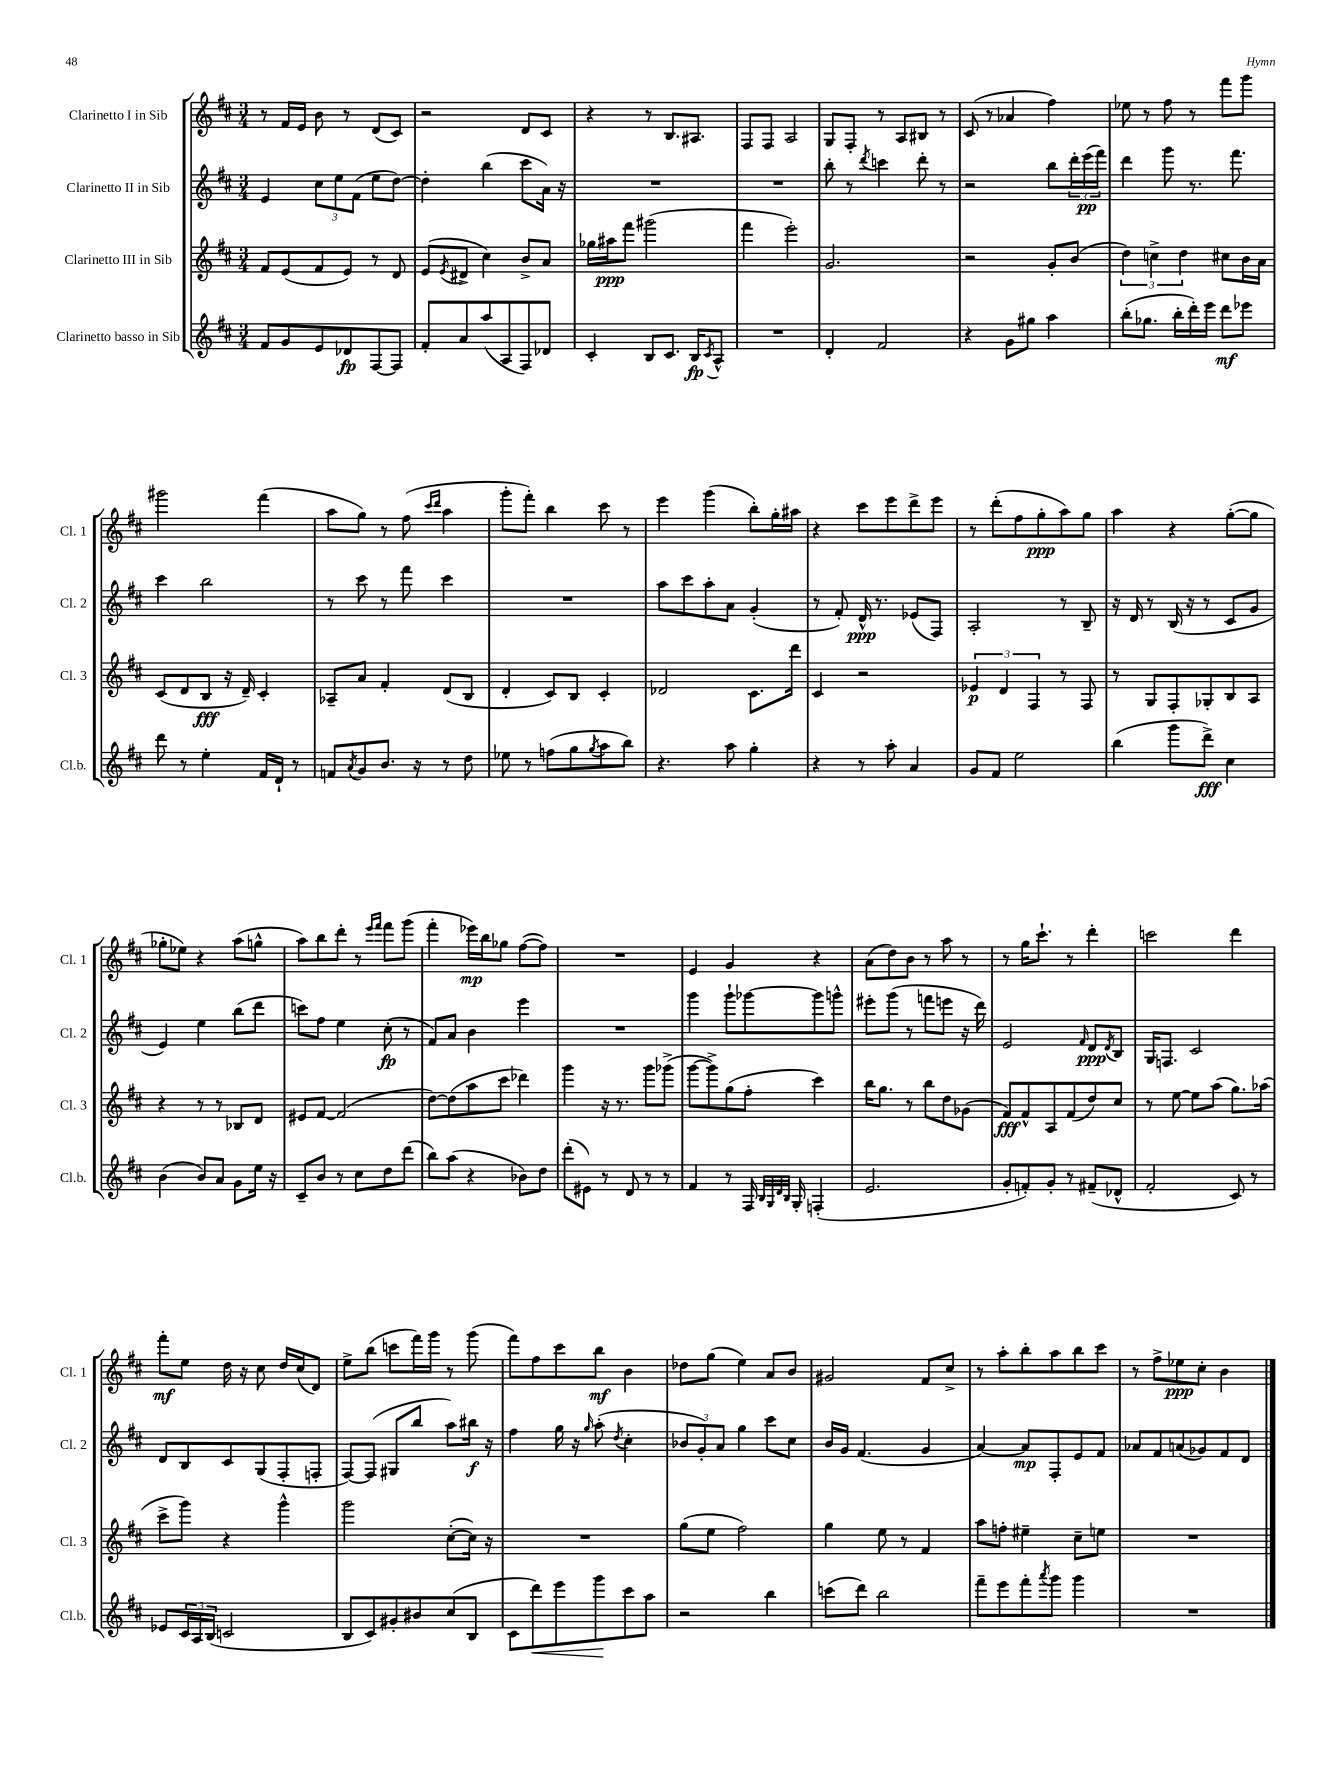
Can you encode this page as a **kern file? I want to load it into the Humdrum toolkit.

**kern	**kern	**kern	**kern
*staff4	*staff3	*staff2	*staff1
*clefG2	*clefG2	*clefG2	*clefG2
*k[f#c#]	*k[f#c#]	*k[f#c#]	*k[f#c#]
*M3/4	*M3/4	*M3/4	*M3/4
8f#	8f#	4e	8r
8g	(8e	.	16f#
.	.	.	16e
8e	8f#	12cc#	8b
.	.	12ee	.
8d-	8e)	.	8r
.	.	(12f#	.
[8F#	8r	8ee	(8d
8F#]	8d	[8dd)	8c#)
=	=	=	=
8f#'	(8e	4dd']	2r
.	8qe	.	.
8a	8d#^	.	.
(8aa	4cc#)	(4bb	.
8A	.	.	.
8F#)	8b^	8ccc#	8d
8d-	8a	16a)	8c#
.	.	16r	.
=	=	=	=
4c#'	16gg-	2.r	4r
.	16aa#	.	.
.	8fff#	.	.
8B	(2ggg#	.	8r
8.c#	.	.	8.B
16B	.	.	8.A#
8qc#	.	.	.
8A^^	.	.	.
=	=	=	=
2.r	4fff#	2.r	8F#
.	.	.	8F#
.	2eee')	.	2A
=	=	=	=
4d'	2.g	8bb'	8G
.	.	8r	8F#'
.	.	8qddd	.
2f#	.	4ccc	8r
.	.	.	8A
.	.	8ddd'	8B#
.	.	8r	8r
=	=	=	=
4r	2r	2r	(8c#
.	.	.	8r
8g	.	.	4a-
8gg#	.	.	.
4aa	8g'	8bb	4ff#)
.	(8b	24ddd'	.
.	.	(24eee	.
.	.	24fff#)	.
=	=	=	=
(8bb'	6dd)	4ddd	8ee-
8.gg-	.	.	8r
.	6cc^	.	.
.	.	8ggg	8ff#
16bb'	.	.	.
.	6dd	.	.
16ddd')	.	8.r	8r
16eee	.	.	.
8ddd	8cc#	.	8fff#
.	.	8.fff#	.
8eee-	16b	.	8ggg
.	16a	.	.
=	=	=	=
8ddd	(8c#	4ccc#	2ggg#
8r	8d	.	.
4ee'	8B	2bb	.
.	16r	.	.
.	16d~)	.	.
16f#	4c#'	.	(4fff#
16d`	.	.	.
8r	.	.	.
=	=	=	=
8f	8A-~	8r	8aa
8qa	.	.	.
8g	8a	8ccc#	8gg)
8.b	4f#'	8r	8r
.	.	8fff#	(8ff#
16r	.	.	.
.	.	.	16qqccc#
.	.	.	16qqddd
8r	(8d	4ccc#	4aa
8dd	8B	.	.
=	=	=	=
8ee-	4d'	2.r	8ggg'
8r	.	.	8fff#')
(8ff	8c#)	.	4bb
8gg	8B	.	.
8qgg	.	.	.
8aa	4c#'	.	8ccc#
8bb)	.	.	8r
=	=	=	=
4.r	2d-	8aa	4eee
.	.	8ccc#	.
.	.	8aa'	(4ggg
8aa	.	8a	.
4gg'	8.c#	(4g'	8bb')
.	.	.	16gg'
.	16ddd	.	16aa#
=	=	=	=
4r	4c#	8r	4r
.	.	8f#')	.
8r	2r	16d^^	8ccc#
.	.	8.r	.
8aa'	.	.	8eee
4a	.	(8e-	8ddd^
.	.	8F#)	8eee
=	=	=	=
8g	6e-	2A'	8r
8f#	.	.	(8ddd'
.	6d	.	.
2ee	.	.	8ff#
.	6F#	.	.
.	.	.	8gg'
.	8r	8r	8aa)
.	8F#	8B~	8gg
=	=	=	=
(4bb	8r	16r	4aa
.	.	16d	.
.	8G	8r	.
8ggg	8F#'	(16B	4r
.	.	16r	.
8ddd^)	8G-'	8r	.
4cc#	8B	8c#	([8gg'
.	8A	8g	8gg]
=	=	=	=
(4b	4r	4e)	8gg-'
.	.	.	8ee-)
8b)	8r	4ee	4r
8a	8r	.	.
8g	8B-	(8bb	(8aa
16ee	8d	8ddd	8gg^^
16r	.	.	.
=	=	=	=
8c#~	8e#	8ccc)	8aa)
8b	[8f#	8ff#	8bb
8r	(2f#]	4ee	8ddd'
8cc#	.	.	8r
.	.	.	16qqeee
.	.	.	16qqfff#
8dd	.	(8cc#'	8fff#
(8ddd	.	8r	(8ggg
=	=	=	=
8bb)	[8dd)	8f#)	4fff#'
(8aa	(8dd]	8a	.
4r	8aa	4b	16eee-)
.	.	.	16bb
.	8ccc#	.	8gg-
8b-)	4ddd-)	4eee	([8ff#
8dd	.	.	8ff#])
=	=	=	=
(8ddd'	4ggg	2.r	2.r
8e#)	.	.	.
8r	16r	.	.
.	8.r	.	.
8d	.	.	.
8r	8ggg	.	.
8r	(8ggg-^	.	.
=	=	=	=
4f#	[8ggg	4ggg	4e
.	8ggg^])	.	.
8r	(8gg	8ggg`	4g
16F#	8ff#'	[8ggg-	.
32qqB	.	.	.
32qqG	.	.	.
32qqd	.	.	.
32qqB	.	.	.
16G'	.	.	.
(4F'	4ccc#)	8ggg-]	4r
.	.	8ggg^^	.
=	=	=	=
2.e	16bb	8eee#'	(8a
.	8.gg	.	.
.	.	(8ggg	8dd)
.	8r	8r	8b
.	8bb	8fff	8r
.	8dd	8eee	8aa
.	(8g-	16r	8r
.	.	16ddd)	.
=	=	=	=
8g'	8f#)	2e	8r
8f')	8f#^^	.	16gg
.	.	.	8.ccc#`
8g'	8A	.	.
8r	(8f#	.	8r
.	.	16qqf#	.
(8f#~	8dd)	8d	4ddd'
.	.	8qd	.
8d-^^	8cc#	8B	.
=	=	=	=
2f#'	8r	16G	2ccc
.	.	8.F	.
.	[8ee	.	.
.	8ee]	2c#	.
.	(8aa	.	.
8c#)	8.gg)	.	4ddd
8r	.	.	.
.	(16aa-	.	.
=	=	=	=
8e-	8ccc#^	8d	8fff#'
24c#	8ggg)	8B	8ee
24A	.	.	.
(24B	.	.	.
2c	4r	8c#	16dd
.	.	.	16r
.	.	(8G	8cc#
.	4ggg^^	8F#'	16dd
.	.	.	(16cc#
.	.	8F'	8d)
=	=	=	=
8B	2ggg	[8F#)	8ee^
8c#)	.	(8F#]	(8bb
8g#'	.	8G#	8ccc
8b#	.	8bb	16fff#)
.	.	.	16ggg
(8cc#	([8cc#'	8aa)	8r
8B	16cc#])	16bb#	(8ggg
.	16r	16r	.
=	=	=	=
8c#	2.r	4ff#	8fff#)
8ddd)	.	.	8ff#
8eee	.	16gg	8ccc#
.	.	16r	.
.	.	16qqgg	.
8ggg	.	(8aa'	8bb
.	.	8qdd	.
8ccc#	.	4cc#'	4b
8aa	.	.	.
=	=	=	=
2r	(8gg	12b-	8dd-
.	.	12g')	.
.	8ee	.	(8gg
.	.	12a	.
.	2ff#)	4gg	4ee)
4bb	.	8ccc#	8a
.	.	8cc#	8b
=	=	=	=
(8ccc	4gg	16b	2g#
.	.	16g	.
8ddd)	.	(4.f#	.
2bb	8ee	.	.
.	8r	.	.
.	4f#	4g	8f#
.	.	.	8cc#^
=	=	=	=
8fff#~	8aa	[4a)	8r
8eee	8ff'	.	8aa'
8fff#'	4ee#~	8a]	8bb'
8qaaa	.	.	.
8ggg	.	8F#'	8aa
4ggg	8cc#~	8e	8bb
.	8ee	8f#	8ccc#
=	=	=	=
2.r	2.r	8a-	8r
.	.	8f#	8ff#^
.	.	(8a	8ee-
.	.	8g-)	8cc#'
.	.	8f#	4b
.	.	8d	.
==	==	==	==
*-	*-	*-	*-
